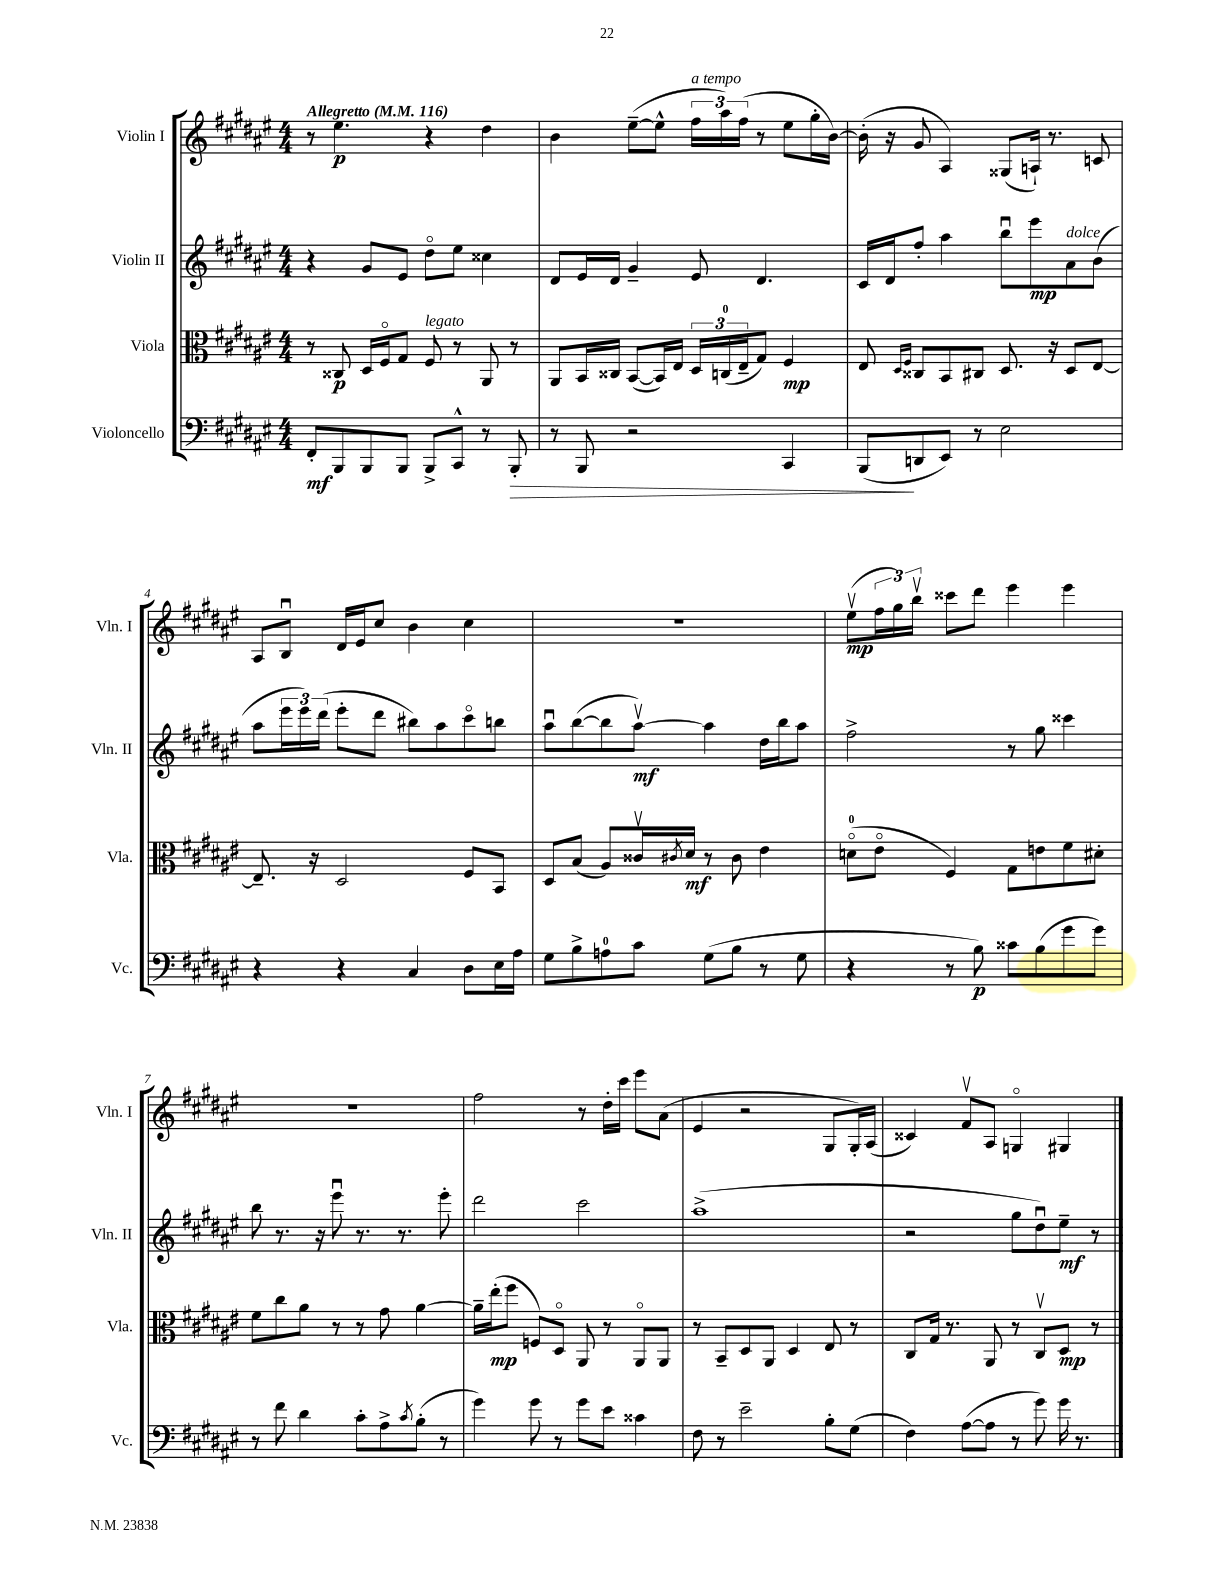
<<
\new StaffGroup <<
\new Staff = "s0" \with { instrumentName = "Violin I" shortInstrumentName = "Vln. I" } {
    \clef treble \key fis \major \numericTimeSignature \time 4/4 \tempo "Allegretto" 4 = 116
    r8 eis''4.\p r4 dis''4 |
    b'4 eis''8~--( eis''8-^ \tuplet 3/2 { fis''16^\markup { \italic "a tempo" } ais''16) fis''16( } r8 eis''8 gis''16-. b'16~) |
    b'16-.( r16 gis'8 ais4) gisis8( a16-!) r8. c'8 |
    ais8 b8\downbow dis'16 eis'16 cis''8 b'4 cis''4 |
    R1 |
    eis''8\upbow\mp( \tuplet 3/2 { fis''16 gis''16) b''16\upbow } cisis'''8 dis'''8 eis'''4 eis'''4 |
    R1 |
    fis''2 r8 dis''16-. cis'''16 eis'''8 ais'8( |
    eis'4 r2 gis8 gis16-.) ais16( |
    cisis'4) fis'8\upbow ais8 g4\flageolet gis4 \bar "|." |
}
\new Staff = "s1" \with { instrumentName = "Violin II" shortInstrumentName = "Vln. II" } {
    \clef treble \key fis \major \numericTimeSignature \time 4/4
    r4 gis'8 eis'8 dis''8\flageolet eis''8 cisis''4 |
    dis'8 eis'16 dis'16 gis'4-- eis'8 dis'4. |
    cis'16 dis'16 fis''8-. ais''4 b''8\downbow eis'''8\mp ais'8^\markup { \italic "dolce" } b'8( |
    ais''8 \tuplet 3/2 { eis'''16 eis'''16) dis'''16( } eis'''8-. dis'''8 bis''8) ais''8 cis'''8\flageolet b''8 |
    ais''8\downbow b''8~( b''8 ais''8~\upbow\mf) ais''4 dis''16 b''16 ais''8 |
    fis''2-> r8 gis''8 cisis'''4 |
    b''8 r8. r16 eis'''8\downbow r8. r8. eis'''8-. |
    dis'''2 cis'''2 |
    ais''1->( |
    r2 gis''8 dis''8\downbow) eis''8--\mf r8 \bar "|." |
}
\new Staff = "s2" \with { instrumentName = "Viola" shortInstrumentName = "Vla." } {
    \clef alto \key fis \major \numericTimeSignature \time 4/4
    r8 cisis8\p dis16 fis16\flageolet gis8 fis8^\markup { \italic "legato" } r8 ais,8 r8 |
    ais,8 b,16 cisis16 b,8~( b,16) eis16 \tuplet 3/2 { dis16 c16-0( eis16-- } gis8) fis4\mp |
    eis8 \grace { dis16 fis16 } cisis8 b,8 cis8 dis8. r16 dis8 eis8~ |
    eis8.-- r16 dis2 fis8 b,8 |
    dis8 b8( ais8) cisis'16\upbow \acciaccatura { cis'8 } dis'16\mf r8 cis'8 eis'4 |
    d'8-0\flageolet( eis'8\flageolet fis4) gis8 e'8 fis'8 dis'8-. |
    fis'8 cis''8 ais'8 r8 r8 gis'8 ais'4~ |
    ais'16-- eis''16-.\mp( fis''8 f8) dis8\flageolet ais,8 r8 ais,8\flageolet ais,8 |
    r8 b,8-- dis8 ais,8 dis4 eis8 r8 |
    cis8 gis16 r8. ais,8 r8 cis8\upbow dis8\mp r8 \bar "|." |
}
\new Staff = "s3" \with { instrumentName = "Violoncello" shortInstrumentName = "Vc." } {
    \clef bass \key fis \major \numericTimeSignature \time 4/4
    fis,8-.\mf b,,8 b,,8 b,,8 b,,8-> cis,8-^ r8 b,,8-.\> |
    r8 b,,8 r2 cis,4 |
    b,,8\!( d,8 eis,8) r8 eis2 |
    r4 r4 cis4 dis8 eis16 ais16 |
    gis8 b8-> a8-0 cis'8 gis8( b8 r8 gis8 |
    r4 r8 b8\p) cisis'8 b8( gis'8 gis'8) |
    r8 fis'8 dis'4 cis'8-. ais8-> \acciaccatura { cis'8 } b8-.( r8 |
    gis'4) gis'8 r8 gis'8 eis'8 cisis'4 |
    fis8 r8 eis'2-- b8-. gis8( |
    fis4) ais8~( ais8 r8 gis'8) gis'16 r8. \bar "|." |
}
>>
>>
